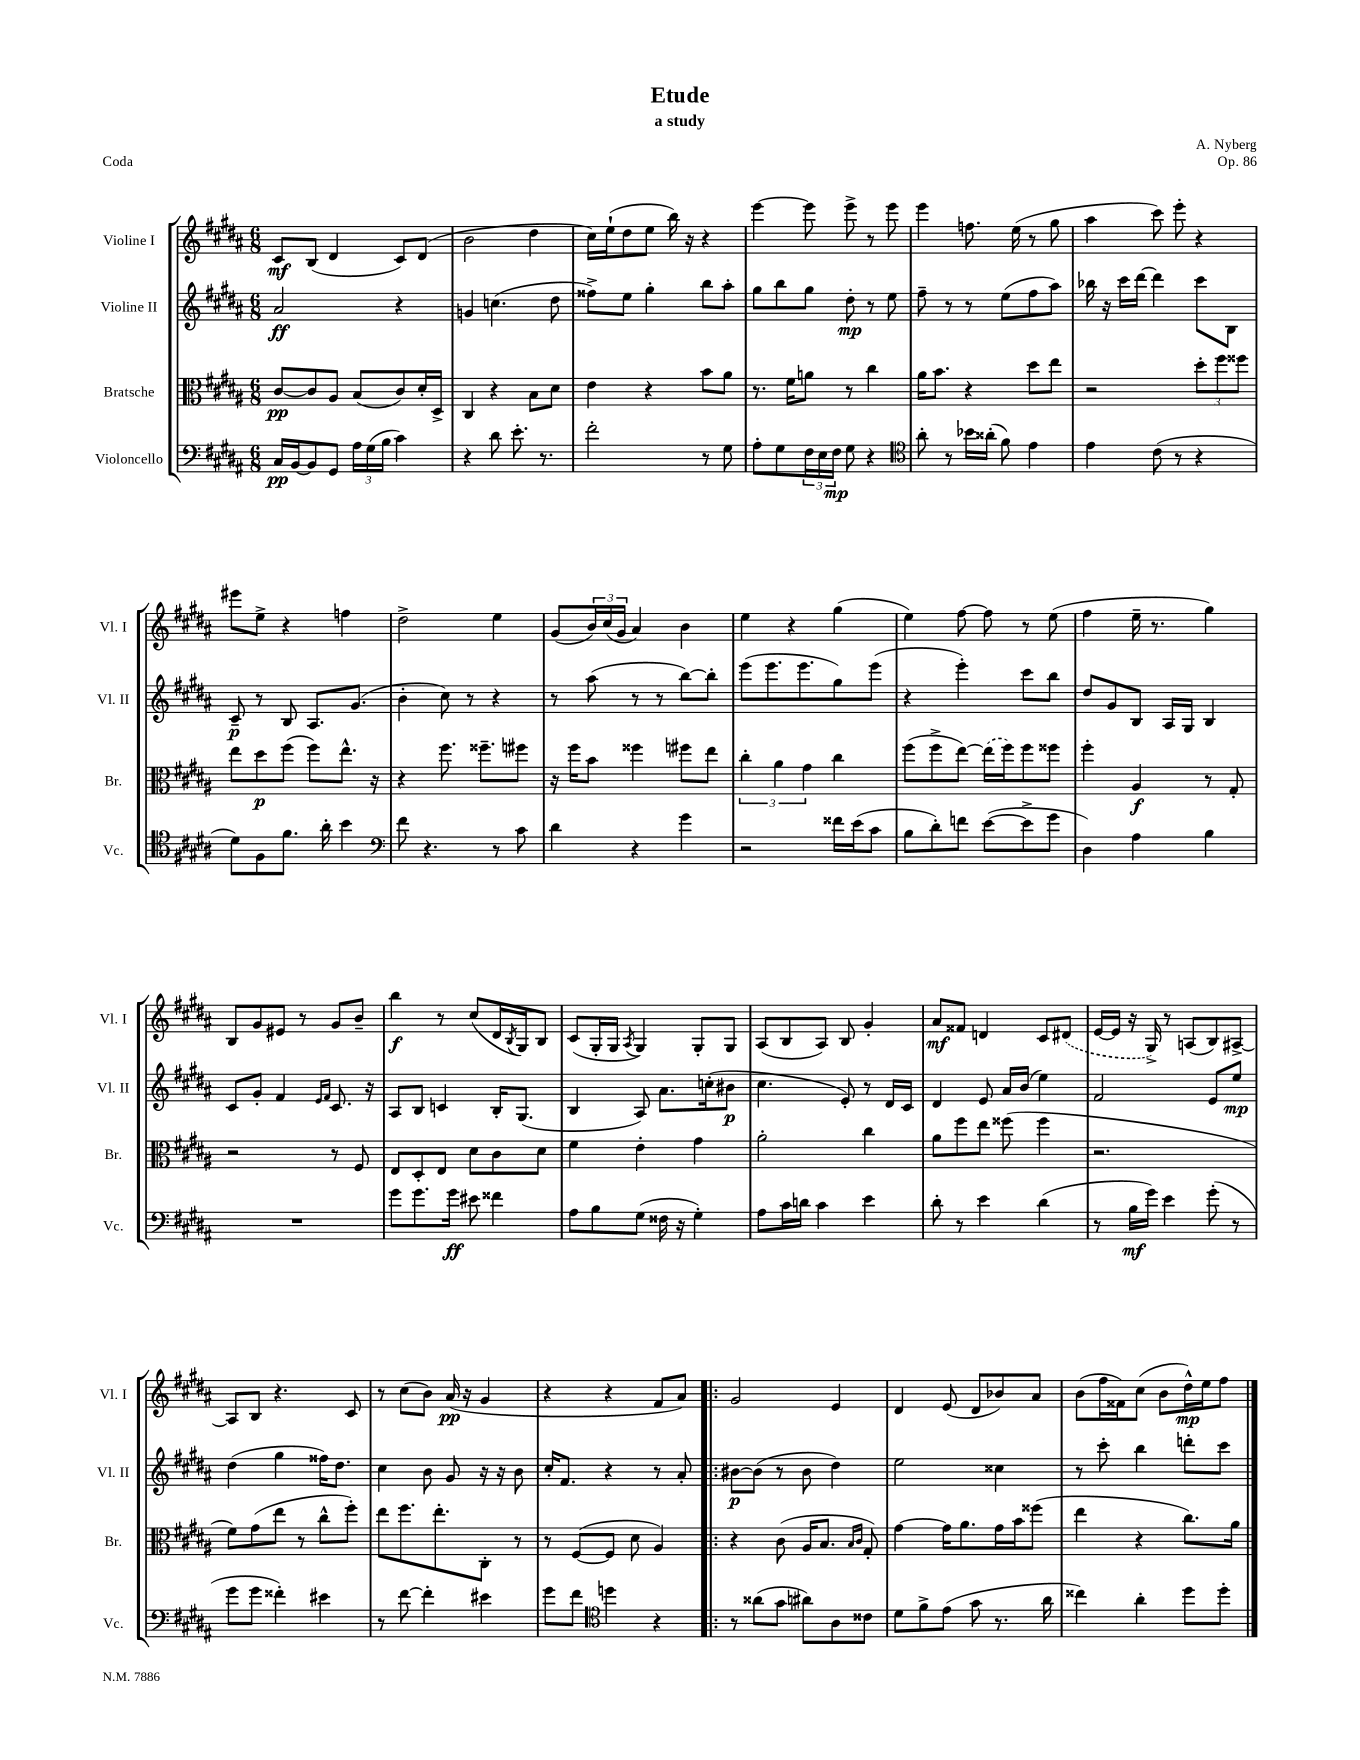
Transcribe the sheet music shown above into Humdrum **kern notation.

**kern	**kern	**kern	**kern
*staff4	*staff3	*staff2	*staff1
*clefF4	*clefC3	*clefG2	*clefG2
*k[f#c#g#d#a#]	*k[f#c#g#d#a#]	*k[f#c#g#d#a#]	*k[f#c#g#d#a#]
*M6/8	*M6/8	*M6/8	*M6/8
16C#/LL	[8c#/L	2a#/	8c#/L
[16BB/J	.	.	.
8BB/]	8c#/]	.	(8B/J
8GG#/J	8A#/J	.	4d#/
24A#\LL	(8B/L	.	.
(24G#\	.	.	.
24B\JJ	.	.	.
4c#\)	8c#/)	4r	8c#/L)
.	16d#'/L	.	(8d#/J
.	16D#^/JJ	.	.
=	=	=	=
4r	4C#/	4g/	2b\
8d#\	4r	(4.cc\	.
8.e'\	.	.	.
.	8B\L	.	4dd#\
8.r	.	.	.
.	8d#\J	8dd#\	.
=	=	=	=
2f#'\	4e\	8ff##^\L)	16cc#\LL)
.	.	.	(16ee`\J
.	.	8ee\J	8dd#\
.	4r	4gg#'\	8ee\J
.	.	.	16bb\)
.	.	.	16r
8r	8b\L	8bb\L	4r
8G#\	8a#\J	8aa#'\J	.
=	=	=	=
8A#'\L	8.r	8gg#\L	[4eee\
8G#\	.	8bb\	.
.	16f#\LK	.	.
24F#\L	8a\J	8gg#\J	8eee\]
24E\	.	.	.
24F#\JJ	.	.	.
8G#\	8r	8dd#'\	8eee^\
4r	4cc#\	8r	8r
.	.	8ee\	8eee\
=	=	=	=
*clefC4	*	*	*
8a#'\	16a#\LK	8ff#~\	4eee\
.	8.b\J	.	.
8r	.	8r	.
16b-\LL	4r	8r	8.ff\
(16a##'\JJ	.	.	.
8f#\)	.	(8ee\L	.
.	.	.	(16ee\
4e\	8dd#\L	8ff#\	8r
.	8ee\J	8aa#\J)	8gg#\
=	=	=	=
4e\	2r	16bb-\	4aa#\
.	.	16r	.
.	.	16ccc#\LL	.
.	.	[16ddd#\JJ	.
(8c#\	.	4ddd#\]	8ccc#\)
8r	.	.	8eee'\
4r	12dd#'\L	8ccc#\L	4r
.	12ff#\	.	.
.	.	8B\J	.
.	12ff##\J	.	.
=	=	=	=
8d#\L)	8ee\L	8c#~/	8eee#\L
8F#\	8dd#\	8r	8ee^\J
8.f#\J	(8ff#\J	8B/	4r
.	8ff#\L)	8.A#/L	.
16a#'\	.	.	.
4b\	8.ee^^\J	.	4ff\
.	.	(8.g#/J	.
.	16r	.	.
=	=	=	=
*clefF4	*	*	*
8f#\	4r	4b'\	2dd#^\
4.r	.	.	.
.	8.ff#\	8cc#\)	.
.	.	8r	.
.	8.ff##~\L	.	.
8r	.	4r	4ee\
8c#\	8ff#\J	.	.
=	=	=	=
4d#\	16r	8r	(8g#/L
.	16ff#\LK	.	.
.	8b\J	(8aa#\	24b/L)
.	.	.	(24cc#/
.	.	.	24g#/JJ
4r	4ff##\	8r	4a#/)
.	.	8r	.
4g#\	8ff#\L	[8bb\L)	4b\
.	8ee\J	8bb'\]J	.
=	=	=	=
2r	6cc#'\	(8eee\L	4ee\
.	.	8.eee\	.
.	6a#\	.	.
.	.	.	4r
.	.	8.eee\	.
.	6g#\	.	.
16f##\LL	4cc#\	8gg#\)	(4gg#\
(16e\J	.	.	.
8c#\J	.	(8eee\J	.
=	=	=	=
8B\L	(8ff#\L	4r	4ee\)
8d#'\)	8ff#^\	.	.
8f\J	[8ee\J)	4eee'\)	[8ff#\
([8e\L	(16ee\]LL	.	8ff#\]
.	16ff#\J)	.	.
8e^\]	8ff#\	8ccc#\L	8r
8g#\J	8ff##\J	8bb\J	(8ee\
=	=	=	=
4D#\)	4ff#'\	8dd#/L	4ff#\
.	.	8g#/	.
4A#\	4A#/	8B/J	16ee~\
.	.	.	8.r
.	.	16A#/LL	.
.	.	16G#/JJ	.
4B\	8r	4B/	4gg#\)
.	8G#'/	.	.
=	=	=	=
2.r	2r	8c#/L	8B/L
.	.	8g#'/J	8g#/
.	.	4f#/	8e#/J
.	.	.	8r
.	.	16qqe/LL	.
.	.	16qqf#/JJ	.
.	8r	8.c#/	8g#/L
.	8F#/	.	8b~/J
.	.	16r	.
=	=	=	=
8g#\L	8E/L	8A#/L	4bb\
8.g#\	8D#'/	8B/J	.
.	8E/J	4c/	8r
16g#\Jk	.	.	.
8e#\	8d#\L	.	(8cc#/L
4f##\	8c#\	16B'/LK	16d#/L
.	.	.	8qB/
.	.	(8.G#/J	16G#/J)
.	8d#\J	.	8B/J
=	=	=	=
8A#\L	4f#\	4B/	(8c#/L
8B\	.	.	16G#'/L
.	.	.	16G#/JJ
.	.	.	8qA#/
(8G#\J	4e'\	8A#/)	4G#/)
16F##\	.	8.a#\L	.
16r	.	.	.
4G#'\)	4g#\	.	8G#'/L
.	.	(16cc'\k	.
.	.	8b#\J	8G#/J
=	=	=	=
8A#\L	2a#'\	4.cc#\	(8A#/L
16c#\L	.	.	8B/
16d\JJ	.	.	.
4c#\	.	.	8A#/J)
.	.	8e'/)	8B/
4e\	4cc#\	8r	4g#'/
.	.	16d#/LL	.
.	.	16c#/JJ	.
=	=	=	=
8d#'\	8a#\L	4d#/	8a#/L
8r	8ff#\	.	8f##/J
4e\	8ee\J	8e/	4d/
.	(8ff##\	16a#/LL	.
.	.	(16b/JJ	.
(4d#\	4ff##\	4ee\)	8c#/L
.	.	.	(8d#/J
=	=	=	=
8r	2.r	2f#/	[16e/LL
.	.	.	16e/]JJ
16B\LL	.	.	16r
16g#\JJ)	.	.	16G#^/)
4e\	.	.	8r
.	.	.	(8A/L
(8g#'\	.	8e/L	8B/)
8r	.	8ee/J	[8A#^/J
=	=	=	=
8g#\L	8f#\L)	(4dd#\	8A#/]L
8g#\J	(8g#\	.	8B/J
4f##'\)	8ee\J	4gg#\	4.r
.	8r	.	.
4e#\	8cc#^^\L	16ff##\LK)	.
.	.	8.dd#\J	.
.	8ff#'\J)	.	8c#/
=	=	=	=
8r	8ee\L	4cc#\	8r
[8f#\	8.ff#\	.	(8cc#\L
4f#'\]	.	8b\	8b\J)
.	8.ee'\	.	.
.	.	8g#/	(16a#/
.	.	.	16r
4e#\	8C#'\J	16r	4g#/
.	.	16r	.
.	8r	8b\	.
=	=	=	=
8g#\L	8r	16cc#'/LK	4r
.	.	8.f#/J	.
8f#\J	([8F#/L	.	.
*clefC4	*	*	*
4dd\	8F#/]J	4r	4r
.	8d#\	.	.
4r	4A#/)	8r	8f#/L
.	.	8a#'/	8a#/J)
=!|:	=!|:	=!|:	=!|:
8r	4r	[8b#\L	2g#/
(8a##\L	.	(8b#\]J	.
8g#\J	(8c#\	8r	.
8a#\L)	16A#/LK	8b#\	.
.	8.B/J	.	.
8A#\	.	4dd#\)	4e/
.	16qqB/LL	.	.
.	16qqc#/JJ	.	.
8c##\J	8G#'/)	.	.
=	=	=	=
8d#\L	[4g#\	2ee\	4d#/
8f#^\	.	.	.
(8e\J	16g#\]LK	.	(8e/
.	8.a#\	.	.
8g#\	.	.	8d#/L
8.r	16g#\L	4cc##\	8b-/)
.	16b\J	.	.
.	(8ff##\J	.	8a#/J
16a#\	.	.	.
=	=	=	=
4cc##\)	4ee\	8r	(8b\L
.	.	8ccc#'\	16ff#\L
.	.	.	16f##\J)
4a#'\	4r	4bb\	(8cc#\J
.	.	.	8b\L
8dd#\L	8.cc#\L)	8ddd'\L	16dd#^^\L)
.	.	.	16ee\J
8dd#'\J	.	8ccc#\J	8ff#\J
.	16a#\Jk	.	.
==	==	==	==
*-	*-	*-	*-
